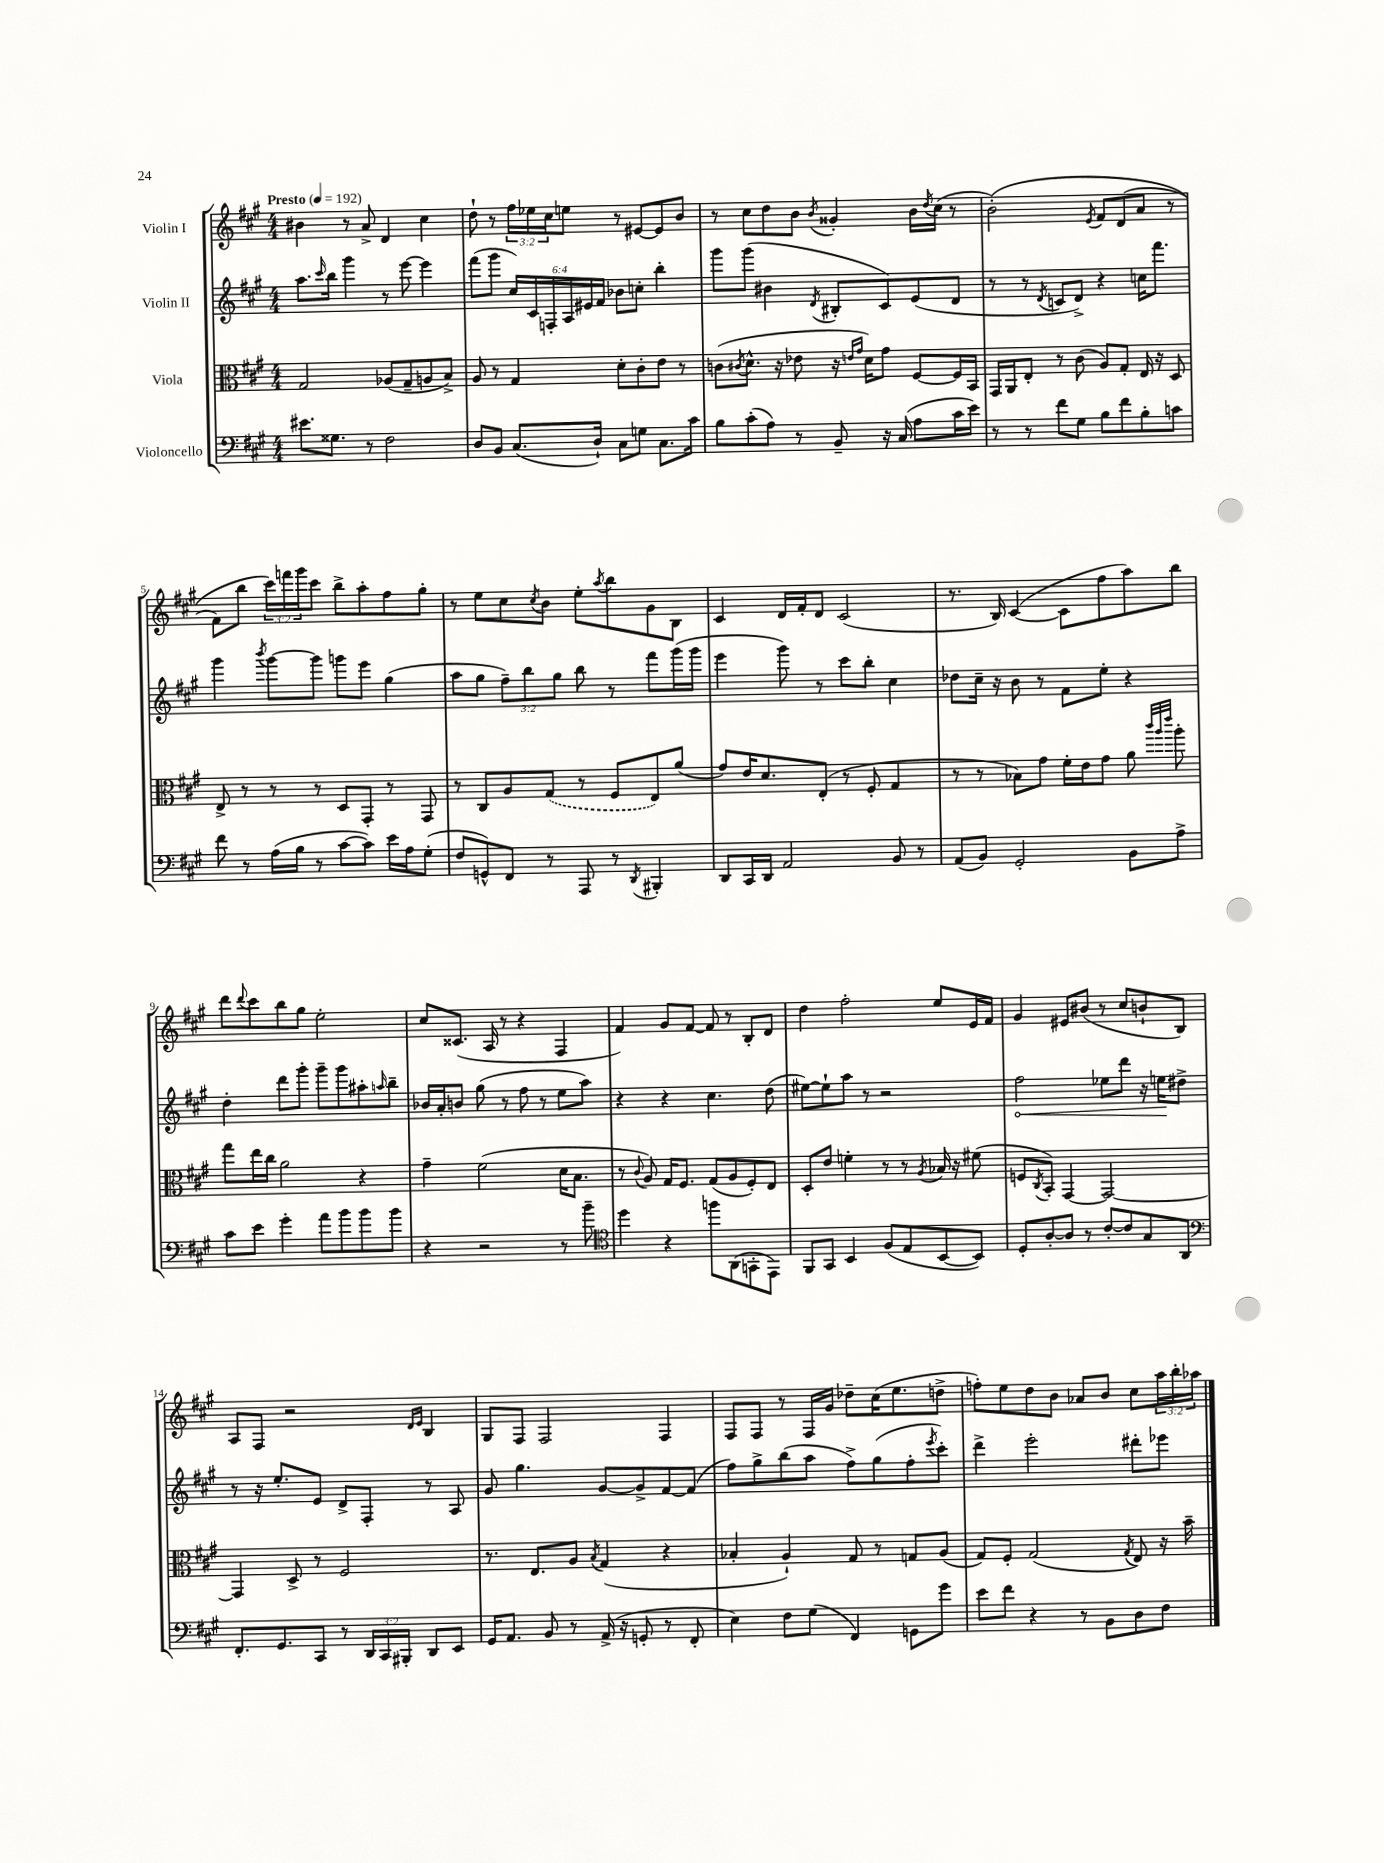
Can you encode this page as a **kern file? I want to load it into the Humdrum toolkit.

**kern	**kern	**kern	**kern
*staff4	*staff3	*staff2	*staff1
*clefF4	*clefC3	*clefG2	*clefG2
*k[f#c#g#]	*k[f#c#g#]	*k[f#c#g#]	*k[f#c#g#]
*M4/4	*M4/4	*M4/4	*M4/4
*MM192	*MM192	*MM192	*MM192
8.e#	2G#	8.aa	4b#
.	.	16qqccc#	.
8.G##	.	16bb	.
.	.	4ggg#	8r
8r	.	.	8a^
2F#	(8A-	8r	4d
.	8G#~	[8eee	.
.	8A	4eee]	4cc#
.	8B^)	.	.
=	=	=	=
8D	8A	(8fff#	8dd`
8BB	8r	8ggg#	8r
(8.C#	4G#	24cc#)	24ff#
.	.	24c#	24ee-
.	.	24F'	24cc#
.	.	24A	8ee
.	.	24e#	.
16D`)	.	.	.
.	.	24f#	.
8C#	8d'	8b-	8r
8G	8c#'	8cc'	[8e#
8.C#	8e	4bb'	8e#]
.	8r	.	8b
16c#	.	.	.
=	=	=	=
8B	(8c	8ggg#	8r
.	8qc#	.	.
(8c#'	8.d^^	(8ggg#	8cc#
8A)	.	4b#	8dd
.	16r	.	.
8r	8e-	.	8b
.	.	8qd	8qb
8BB~	16r	8B#'	4g##'
.	16qqe	.	.
.	16qqg#	.	.
.	16d)	.	.
16r	8g#	8c#)	.
(16C#	.	.	.
8A	[8F#	(8e	16b
.	.	.	8qdd
.	.	.	(16cc#
16c#	16F#]	8d	8r
16e)	16BB	.	.
=	=	=	=
8r	16GG#	8r	&(2b')
.	16AA	.	.
8r	8E'	8r	.
.	.	8qd	.
8f#	8r	8c	.
8G#	(8c#	8d^)	.
.	.	.	8qe
8B	8A)	4r	8f#
8f#	8G#'	.	(8d
8B'	16E	16cc	8a
.	16r	8.fff#	.
8c	8D	.	8r
=	=	=	=
8f#	8E^	4ggg#	8f#)
8r	8r	.	8bb
.	.	8qbbb	.
(16A	8r	[8ggg#	24ccc#&)
.	.	.	24fff
16B	.	.	.
.	.	.	24ggg#
8r	8r	8ggg#]	8ccc#
[8c#	8D	8ggg	8bb^
8c#])	8GG#'	8eee	8aa'
16e	8r	(4gg#	8ff#
16A	.	.	.
(8G#'	8GG#	.	8gg#'
=	=	=	=
8F#	8r	8aa	8r
8GG^^)	8C#	8gg#	8ee
8FF#	8A	12ff#~)	8cc#
.	.	12bb	.
.	.	.	8qcc#
8r	(8G#	.	8b
.	.	12gg#	.
8AAA	8r	8bb	8ee'
.	.	.	8qaa
8r	8F#	8r	8bb
8qDD	.	.	.
4BBB#'	8E)	8fff#	8g#
.	(8a	(16ggg#	8B
.	.	16ggg#	.
=	=	=	=
8DD	8g#)	4eee	4c#
16CC#	16e	.	.
16DD	8.d	.	.
2AA	.	8ggg#)	16d
.	.	.	16f#'
.	(8E'	8r	8d
.	8r	8ccc#	(2c#
.	8F#'	8bb'	.
8BB	4G#	4cc#	.
8r	.	.	.
=	=	=	=
(8AA	8r	8dd-	8.r
8BB)	8r	16cc#~	.
.	.	16r	16B)
2GG#'	8B-)	8b	([4c#
.	8g#	8r	.
.	16f#'	8f#	8c#]
.	16e	.	.
.	8g#	8ee'	8ff#
8BB	8a	4r	8aa)
.	32qqccc#	.	.
.	32qqaa	.	.
.	32qqeee	.	.
8A^	8aa'	.	8bb
=	=	=	=
8c#	8gg#	4dd'	8ddd
.	.	.	8qqddd
8e	16ee	.	8ccc#
.	16cc#	.	.
4g#'	2a	8ddd	8bb
.	.	8ggg#'	8gg#
8a	.	8ggg#~	2ee'
8b	.	8ggg#	.
8b	4r	8aa#'	.
.	.	16qqaa	.
8b	.	8bb~	.
=	=	=	=
4r	4g#~	16b-	8cc#
.	.	16a'	.
.	.	8b	(8.c##
2r	(2f#	(8gg#	.
.	.	.	16A
.	.	8r	8r
.	.	8ff#	4r
.	.	8r	.
8r	16d	8ee	4F#
.	8.B	.	.
8b~	.	8aa)	.
=	=	=	=
*clefC4	*	*	*
4dd	8r	4r	4f#)
.	8qqc#	.	.
.	8A)	.	.
4r	16G#	4r	8g#
.	8.F#	.	.
.	.	.	[8f#
8ff	(8G#	4.cc#	8f#]
(8AA	8A	.	8r
8GG'	8F#')	.	8B'
8EE)	8E	(8dd	8d
=	=	=	=
8FF#	8D'	[8ee#)	4dd
8GG#	8e	8ee#`]	.
4BB	4f'	8aa	2ff#'
.	.	8r	.
(8F#	8r	2r	.
8E	8r	.	.
.	8qA	.	.
[8BB	16B-	.	8ee
.	16r	.	.
8BB])	(8f#	.	16e
.	.	.	16f#
=	=	=	=
8D'	8F	2ff#	4g#
.	8qC#	.	.
[8A'	8BB')	.	.
8A]	[4GG#	.	8e#
8r	.	.	(8b#
[8c#'	2GG#_	8ee-	8r
8c#]	.	8ddd	8cc#
8G#	.	16r	8b`
.	.	16ee	.
8AA	.	8dd#^	8B)
=	=	=	=
*clefF4	*	*	*
8.FF#'	4GG#]	8r	8A
.	.	16r	8F#
8.GG#	.	8.ee'	.
.	8D^	.	2r
8CC#	8r	8e	.
8r	2F#	8d^	.
24DD	.	8F#'	.
24CC#	.	.	.
24BBB#'	.	.	.
.	.	.	16qqd
.	.	.	16qqe
8DD	.	8r	4B
8EE	.	8A	.
=	=	=	=
16GG#	8.r	8g#	8G#
8.AA	.	.	.
.	.	4.gg#	8F#
.	8.E	.	.
8BB	.	.	2F#
8r	8A	.	.
.	8qB	.	.
(16AA^	(4G#	[8g#	.
16r	.	.	.
8GG'	.	8g#^]	.
8r	4r	[8f#	4F#
8FF#'	.	(8f#]	.
=	=	=	=
4E)	4B-'	8ff#)	8F#
.	.	8gg#^	8F#
8F#	4A`)	(8bb	8r
(8G#	.	8aa	16F#
.	.	.	16g#
4FF#)	8G#	8ff#^)	8dd-~
.	8r	(8gg#	(16cc#
.	.	.	8.ee
8GG	8G	8ff#'	.
.	.	8qeee	.
8g#	(8A	8ccc#')	8dd^
=	=	=	=
8e	8G#)	4ddd^	8ff')
8f#	8F#'	.	8ee
4r	(2G#	2eee'	8dd
.	.	.	8b
8r	.	.	8a-
8BB	.	.	8b
.	8qG#	.	.
8D	8E)	8ddd#'	8cc#
8F#	16r	8eee-	24aa
.	.	.	24bb'
.	16b~	.	.
.	.	.	24aa-
==	==	==	==
*-	*-	*-	*-
